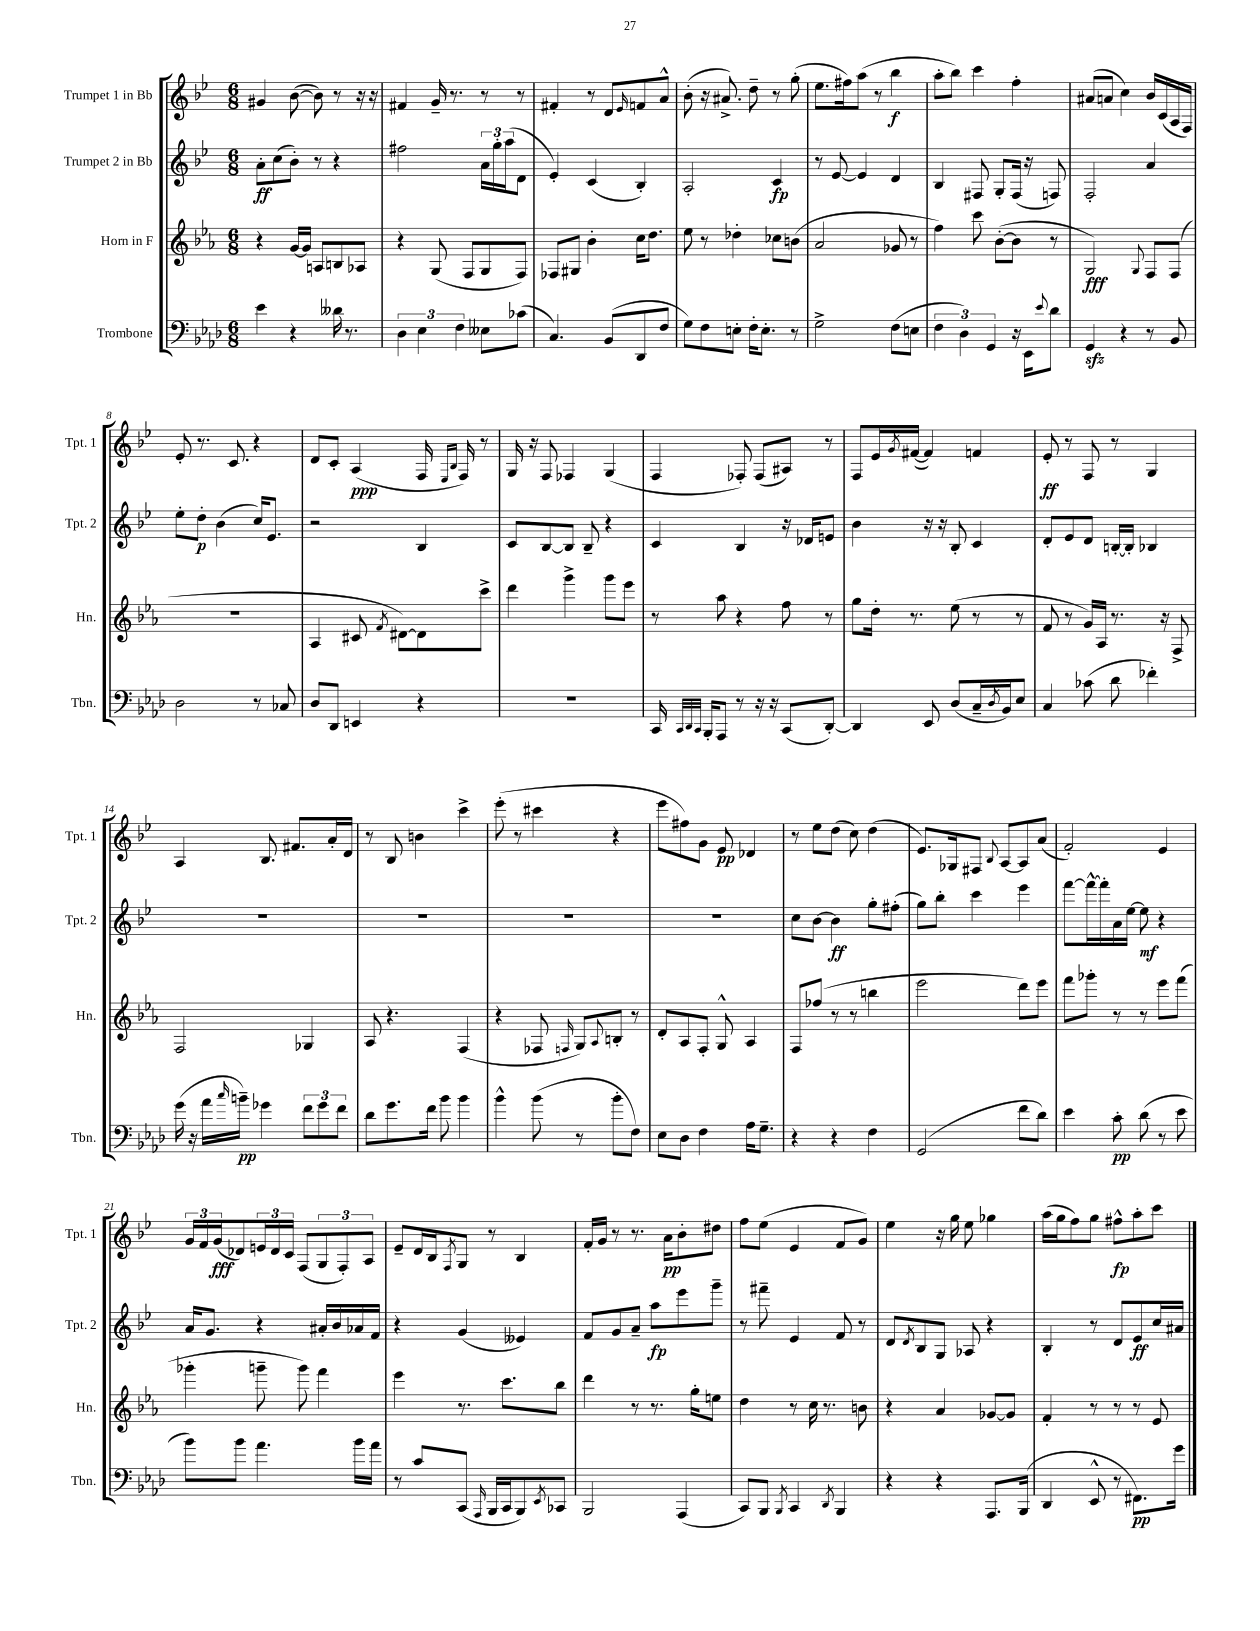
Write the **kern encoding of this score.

**kern	**dynam	**kern	**dynam	**kern	**dynam	**kern	**dynam
*part4	*part4	*part3	*part3	*part2	*part2	*part1	*part1
*staff4	*staff4	*staff3	*staff3	*staff2	*staff2	*staff1	*staff1
*I"Trombone	*	*I"Horn in F	*	*I"Trumpet 2 in Bb	*	*I"Trumpet 1 in Bb	*
*I'Tbn.	*	*I'Hn.	*	*I'Tpt. 2	*	*I'Tpt. 1	*
*clefF4	*	*clefG2	*	*clefG2	*	*clefG2	*
*k[b-e-a-d-]	*	*k[b-e-a-]	*	*k[b-e-]	*	*k[b-e-]	*
*M6/8	*	*M6/8	*	*M6/8	*	*M6/8	*
=1	=1	=1	=1	=1	=1	=1	=1
4e-\	.	4r	.	8a'\L	ff	4g#X/	.
.	.	.	.	(8cc\	.	.	.
4r	.	[16g/LL	.	8b-'\J)	.	([8b-\	.
.	.	16g/JJ]	.	.	.	.	.
.	.	8An/L	.	8r	.	8b-\])	.
16d--X\	.	8Bn/	.	4r	.	8r	.
8.r	.	.	.	.	.	.	.
.	.	8A-X/J	.	.	.	16r	.
.	.	.	.	.	.	16r	.
=2	=2	=2	=2	=2	=2	=2	=2
6D-\	.	4r	.	2ff#X\	.	4f#X/	.
6E-\	.	.	.	.	.	.	.
.	.	(8G/	.	.	.	16g~/	.
.	.	.	.	.	.	8.r	.
6F\	.	.	.	.	.	.	.
.	.	8F/L	.	.	.	.	.
8E--X\L	.	8G/	.	24a\LL	.	8r	.
.	.	.	.	24gg'\	.	.	.
.	.	.	.	(24aa\J	.	.	.
(8c-X\J	.	8F/J)	.	8d\J	.	8r	.
=3	=3	=3	=3	=3	=3	=3	=3
4.C/)	.	8F-X/L	.	4e-'/)	.	4f#X'/	.
.	.	8G#X/J	.	.	.	.	.
.	.	4b-'\	.	(4c/	.	8r	.
(8BB-/L	.	.	.	.	.	8d/L	.
.	.	.	.	.	.	16qqe-/	.
8DD-/	.	16cc\KL	.	4B-'/)	.	8fn/	.
.	.	8.dd\J	.	.	.	.	.
8F/J	.	.	.	.	.	8a^^/J	.
=4	=4	=4	=4	=4	=4	=4	=4
8G\L)	.	8ee-\	.	2A'/	.	(8b-'\	.
8F\	.	8r	.	.	.	16r	.
.	.	.	.	.	.	8.a#X^/)	.
8En'\J	.	4dd-X'\	.	.	.	.	.
16F'\KL	.	.	.	.	.	8dd~\	.
8.E'\J	.	.	.	.	.	.	.
.	.	8cc-X\L	.	4c/	fp	8r	.
8r	.	(8bn\J	.	.	.	(8gg'\	.
=5	=5	=5	=5	=5	=5	=5	=5
2G^\	.	2a-/	.	8r	.	8.ee-\L	.
.	.	.	.	[8e-/	.	.	.
.	.	.	.	.	.	16ff#X\k)	.
.	.	.	.	4e-/]	.	(8aa\J	.
.	.	.	.	.	.	8r	.
(8F\L	.	8g-X/	.	4d/	.	4bb-\	f
8En\J	.	8r	.	.	.	.	.
=6	=6	=6	=6	=6	=6	=6	=6
6F\	.	4ff\)	.	4B-/	.	8aa'\L	.
.	.	.	.	.	.	8bb-\J)	.
6D-\)	.	.	.	.	.	.	.
.	.	8ccc\	.	8F#X/	.	4ccc\	.
6GG/	.	.	.	.	.	.	.
.	.	([8b-'\L	.	8G'/L	.	.	.
16r	.	8b-\J]	.	(16F#/Jk	.	4ff'\	.
16EE-\KL	.	.	.	16r	.	.	.
8qqe-/	.	.	.	.	.	.	.
8d-\J	.	8r	.	8Fn/)	.	.	.
=7	=7	=7	=7	=7	=7	=7	=7
4GGzz/	.	2G/)	fff	2F'/	.	(8a#X/L	.
.	.	.	.	.	.	8an/J	.
4r	.	.	.	.	.	4cc\)	.
.	.	8qqG/	.	.	.	.	.
8r	.	8F/L	.	4a/	.	16b-/LL	.
.	.	.	.	.	.	(16c/	.
8BB-/	.	(8F/J	.	.	.	16A/	.
.	.	.	.	.	.	16F/JJ)	.
!!LO:LB:g=z
=8	=8	=8	=8	=8	=8	=8	=8
2D-\	.	2.r	.	8ee-'\L	.	8e-'/	.
.	.	.	.	8dd'\J	p	8.r	.
.	.	.	.	(4b-\	.	.	.
.	.	.	.	.	.	8.c/	.
8r	.	.	.	16cc/KL)	.	4r	.
.	.	.	.	8.e-/J	.	.	.
8C-X/	.	.	.	.	.	.	.
=9	=9	=9	=9	=9	=9	=9	=9
8D-/L	.	4A-/	.	2r	.	8d/L	.
8DD-/J	.	.	.	.	.	8c'/J	.
4EEn/	.	8c#X/	.	.	.	(4A/	ppp
.	.	8qf/	.	.	.	.	.
.	.	[8d#X\L)	.	.	.	.	.
4r	.	8d#\]	.	4B-/	.	16F/	.
.	.	.	.	.	.	16qqE-/LL	.
.	.	.	.	.	.	16qqB-/JJ	.
.	.	.	.	.	.	16F/)	.
.	.	8ccc^\J	.	.	.	8r	.
=10	=10	=10	=10	=10	=10	=10	=10
2.r	.	4ddd\	.	8c/L	.	16G/	.
.	.	.	.	.	.	16r	.
.	.	.	.	[8B-/	.	8F/	.
.	.	4ggg^\	.	8B-/J]	.	4F-X/	.
.	.	.	.	8B-~/	.	.	.
.	.	8ggg\L	.	4r	.	(4G/	.
.	.	8eee-\J	.	.	.	.	.
=11	=11	=11	=11	=11	=11	=11	=11
16CC/	.	8r	.	4c/	.	4F/	.
32qqCC/LLL	.	.	.	.	.	.	.
32qqDD-/	.	.	.	.	.	.	.
32qqCC/JJJ	.	.	.	.	.	.	.
16BBB-'/KL	.	.	.	.	.	.	.
8AAA-/J	.	8aa-\	.	.	.	.	.
8r	.	4r	.	4B-/	.	8F-X'/)	.
16r	.	.	.	.	.	(8F-/L	.
16r	.	.	.	.	.	.	.
(8CC/L	.	8ff\	.	16r	.	8A#X/J)	.
.	.	.	.	16d-X/KL	.	.	.
[8DD-'/J)	.	8r	.	8en/J	.	8r	.
=12	=12	=12	=12	=12	=12	=12	=12
4DD-/]	.	8gg\L	.	4b-\	.	8F/L	.
.	.	16dd'\Jk	.	.	.	16e-/L	.
.	.	.	.	.	.	8qg/	.
.	.	8.r	.	.	.	([16f#X/JJ	.
8EE-/	.	.	.	16r	.	4f#/])	.
.	.	.	.	16r	.	.	.
(8D-/L	.	(8ee-\	.	8B-'/	.	.	.
16C~/L	.	8r	.	4c/	.	4fn/	.
8qD-/	.	.	.	.	.	.	.
16BB-/J)	.	.	.	.	.	.	.
8E-/J	.	8r	.	.	.	.	.
=13	=13	=13	=13	=13	=13	=13	=13
4C/	.	8f/	.	8d'/L	.	8e-'/	ff
.	.	8r	.	8e-/	.	8r	.
(8c-X\	.	16g/LL)	.	8d/J	.	8F/	.
.	.	16A-/JJ	.	.	.	.	.
8d-\	.	8.r	.	[16Bn'/LL	.	8r	.
.	.	.	.	16B'/JJ]	.	.	.
4f-X'\)	.	.	.	4B-X/	.	4G/	.
.	.	16r	.	.	.	.	.
.	.	8F^/	.	.	.	.	.
!!LO:LB:g=z
=14	=14	=14	=14	=14	=14	=14	=14
(16g\	.	2F/	.	2.r	.	4A/	.
16r	.	.	.	.	.	.	.
16a-\LL	.	.	.	.	.	.	.
16qqcc/	.	.	.	.	.	.	.
16bn~\JJ)	pp	.	.	.	.	.	.
4g-X\	.	.	.	.	.	8.B-/	.
.	.	.	.	.	.	8.f#X/L	.
12f\L	.	4G-X/	.	.	.	.	.
12g-\	.	.	.	.	.	.	.
.	.	.	.	.	.	16a'/L	.
12f\J	.	.	.	.	.	.	.
.	.	.	.	.	.	16d/JJ	.
=15	=15	=15	=15	=15	=15	=15	=15
8d-\L	.	8A-/	.	2.r	.	8r	.
8.g\	.	4.r	.	.	.	8B-/	.
.	.	.	.	.	.	4bn\	.
16f\Jk	.	.	.	.	.	.	.
8b-\	.	.	.	.	.	.	.
4b-\	.	(4F/	.	.	.	4ccc^\	.
=16	=16	=16	=16	=16	=16	=16	=16
4b-^^\	.	4r	.	2.r	.	(8eee-'\	.
.	.	.	.	.	.	8r	.
(8b-\	.	8F-X/	.	.	.	4ccc#X\	.
.	.	16qqFn/	.	.	.	.	.
8r	.	8G/L)	.	.	.	.	.
.	.	8qqA-/	.	.	.	.	.
8b-'\L	.	8Bn'/J	.	.	.	4r	.
8F\J)	.	8r	.	.	.	.	.
=17	=17	=17	=17	=17	=17	=17	=17
8E-\L	.	8d'/L	.	2.r	.	8eee-\L	.
8D-\J	.	8A-/	.	.	.	8ff#X\)	.
4F\	.	8F'/J	.	.	.	8g\J	.
.	.	8G^^/	.	.	.	8e-/	pp
16A-\KL	.	4A-/	.	.	.	4d-X/	.
8.G~\J	.	.	.	.	.	.	.
=18	=18	=18	=18	=18	=18	=18	=18
4r	.	8F/L	.	8cc\L	.	8r	.
.	.	(8ff-X/J	.	[8b-\J	.	8ee-\L	.
4r	.	8r	.	4b-\]	ff	(8dd\J	.
.	.	8r	.	.	.	8cc\)	.
4F\	.	4bbn\	.	8gg'\L	.	(4dd\	.
.	.	.	.	(8ff#X'\J	.	.	.
=19	=19	=19	=19	=19	=19	=19	=19
(2GG/	.	2eee-\	.	8gg\L)	.	8.e-/L)	.
.	.	.	.	8bb-'\J	.	.	.
.	.	.	.	.	.	16G-X/k	.
.	.	.	.	4ccc\	.	8F#X/J	.
.	.	.	.	.	.	8qqB-/	.
.	.	.	.	.	.	[8A/L	.
8f\L	.	8ddd\L)	.	4eee-\	.	8A/]	.
8d-\J)	.	8eee-\J	.	.	.	(8a/J	.
=20	=20	=20	=20	=20	=20	=20	=20
4e-\	.	8fff\L	.	[8fff\L	.	2f'/)	.
.	.	8ggg-X'\J	.	16fff^^\L_	.	.	.
.	.	.	.	16fff'\]	.	.	.
8c'\	pp	8r	.	16a\	.	.	.
.	.	.	.	[16ee-\JJ	.	.	.
(8d-\	.	8r	.	8ee-\]	mf	.	.
8r	.	8eee-\L	.	4r	.	4e-/	.
8e-\	.	(8fff\J	.	.	.	.	.
!!LO:LB:g=z
=21	=21	=21	=21	=21	=21	=21	=21
8b-\L)	.	4ggg-X'\	.	16a/KL	.	24g/LL	.
.	.	.	.	.	.	24f/	.
.	.	.	.	8.g/J	.	.	.
.	.	.	.	.	.	(24g/J	fff
8b-\J	.	.	.	.	.	8d-X/)	.
4.a-\	.	8gggn~\	.	4r	.	24en/L	.
.	.	.	.	.	.	24d-/	.
.	.	.	.	.	.	24c/JJ	.
.	.	8ggg\)	.	.	.	(8F/L	.
.	.	4fff\	.	16a#X'/LL	.	12G/	.
.	.	.	.	16b-/	.	.	.
.	.	.	.	.	.	12F'/)	.
16b-\LL	.	.	.	16a-X/	.	.	.
.	.	.	.	.	.	12A/J	.
16a-\JJ	.	.	.	16f/JJ	.	.	.
=22	=22	=22	=22	=22	=22	=22	=22
8r	.	4eee-\	.	4r	.	8e-~/L	.
8c/L	.	.	.	.	.	16d/L	.
.	.	.	.	.	.	16B-/J	.
.	.	.	.	.	.	8qF/	.
(8CC/J	.	8.r	.	(4g/	.	8G/J	.
16qqAAA-/	.	.	.	.	.	.	.
16BBB-/LL	.	.	.	.	.	8r	.
16CC/J	.	8.ccc\L	.	.	.	.	.
8BBB-/)	.	.	.	4e--X/)	.	4B-/	.
8qEE-/	.	.	.	.	.	.	.
8CC-X/J	.	8bb-\J	.	.	.	.	.
=23	=23	=23	=23	=23	=23	=23	=23
2BBB-/	.	4ddd\	.	8f/L	.	16f'/LL	.
.	.	.	.	.	.	16g/JJ	.
.	.	.	.	8g/	.	8r	.
.	.	8r	.	8a~/J	.	8.r	.
.	.	8.r	.	8aa\L	fp	.	.
.	.	.	.	.	.	16a\KL	pp
(4AAA-/	.	.	.	8eee-\	.	8b-'\	.
.	.	16gg'\KL	.	.	.	.	.
.	.	8een\J	.	8ggg~\J	.	8dd#X\J	.
=24	=24	=24	=24	=24	=24	=24	=24
8CC/L)	.	4dd\	.	8r	.	8ff\L	.
8BBB-/J	.	.	.	8fff#X~\	.	(8ee-\J	.
8qBBB-/	.	.	.	.	.	.	.
4CC/	.	8r	.	4e-/	.	4e-/	.
.	.	16cc\	.	.	.	.	.
.	.	8.r	.	.	.	.	.
8qDD-/	.	.	.	.	.	.	.
4BBB-/	.	.	.	8f/	.	8f/L	.
.	.	8bn\	.	8r	.	8g/J)	.
=25	=25	=25	=25	=25	=25	=25	=25
4r	.	4r	.	8d/L	.	4ee-\	.
.	.	.	.	8qd/	.	.	.
.	.	.	.	8B-/	.	.	.
4r	.	4a-/	.	8G/J	.	16r	.
.	.	.	.	.	.	16gg\	.
.	.	.	.	8A-X/	.	8ee-\	.
8.AAA-/L	.	[8g-X/L	.	4r	.	4gg-X\	.
.	.	8g-/J]	.	.	.	.	.
(16BBB-/Jk	.	.	.	.	.	.	.
=26	=26	=26	=26	=26	=26	=26	=26
4DD-/	.	4f'/	.	4B-'/	.	(16aa\LL	.
.	.	.	.	.	.	16gg\J	.
.	.	.	.	.	.	8ff\)	.
8EE-^^/	.	8r	.	8r	.	8gg\J	.
8r	.	8r	.	8d/L	.	8ff#X^^\L	fp
8.FF#X\L)	pp	8r	.	8e-/	ff	8aa'\	.
.	.	8e-/	.	16cc/L	.	8ccc\J	.
16g\Jk	.	.	.	16a#X/JJ	.	.	.
==	==	==	==	==	==	==	==
*-	*-	*-	*-	*-	*-	*-	*-
